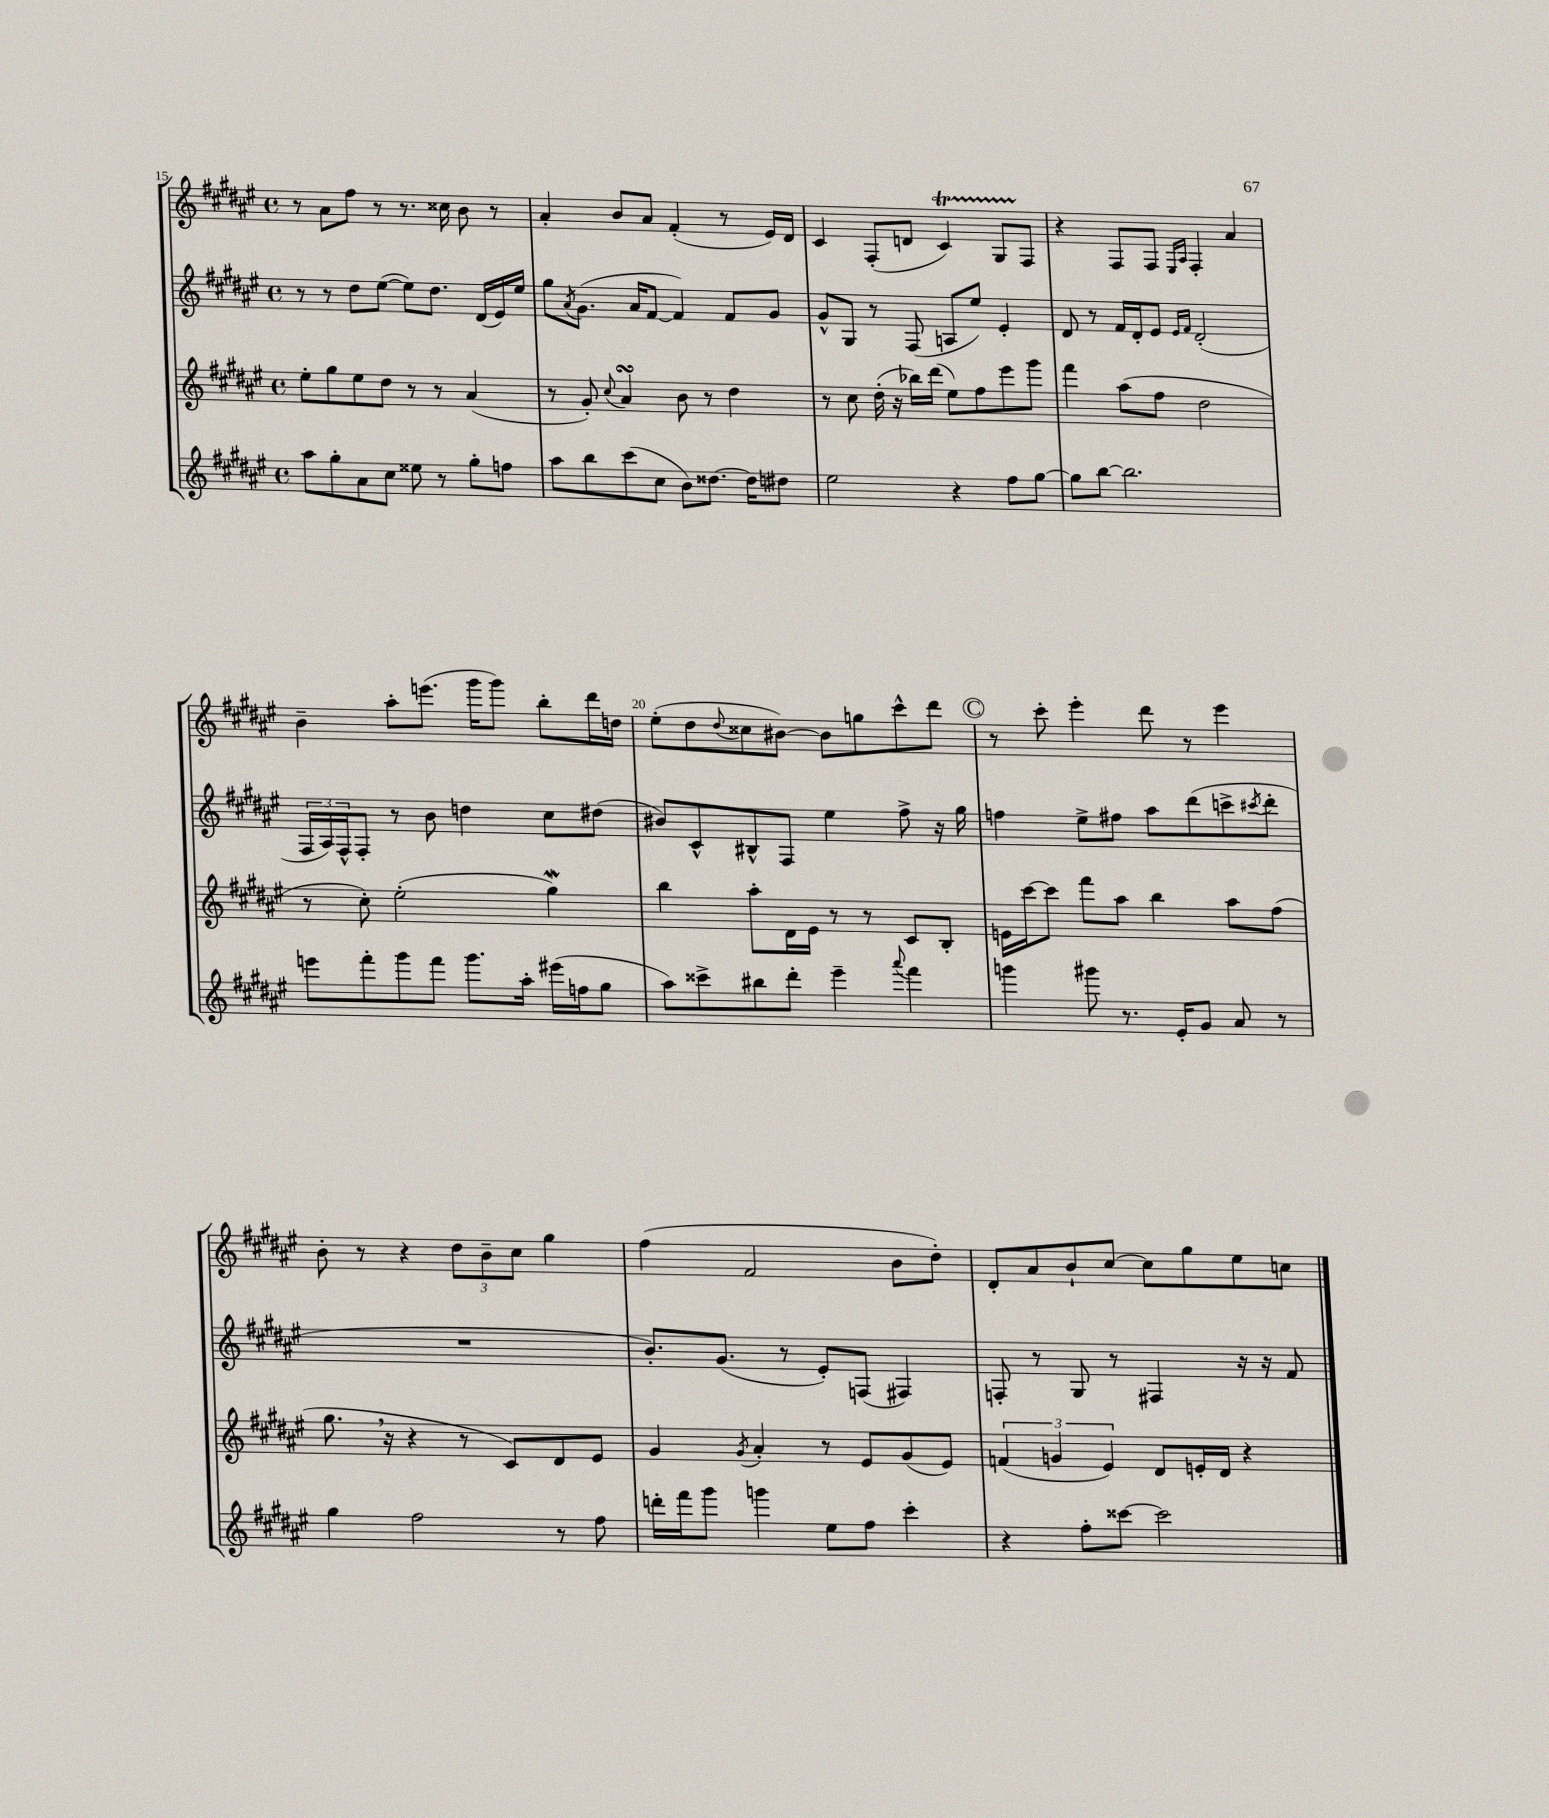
<<
\new StaffGroup <<
\new Staff = "s0" {
    \clef treble \key fis \major \defaultTimeSignature \time 4/4
    r8 ais'8 fis''8 r8 r8. cisis''16 b'8 r8 |
    ais'4-. b'8 ais'8 fis'4-.( r8 eis'16) dis'16 |
    cis'4 fis8-.( d'8 cis'4\startTrillSpan) gis8 fis8\stopTrillSpan |
    r4 fis8 fis8 \grace { eis16 ais16 } fis4-. ais'4 |
    b'4-- ais''8-. e'''8.( gis'''16 gis'''8) b''8-. dis'''16 d''16 |
    eis''8-.( dis''8 \appoggiatura { dis''8 } cisis''8 bis'8~) bis'8 g''8 cis'''8-^ dis'''8 |
    \mark \markup { \circle "C" } r8 cis'''8-. eis'''4-. dis'''8 r8 eis'''4 |
    b'8-. r8 r4 \tuplet 3/2 { dis''8 b'8-- cis''8 } gis''4 |
    fis''4( fis'2 b'8 dis''8-.) |
    dis'8-. ais'8 b'8-! cis''8~ cis''8 gis''8 eis''8 c''8 \bar "|." |
}
\new Staff = "s1" {
    \clef treble \key fis \major \defaultTimeSignature \time 4/4
    r8 r8 dis''8 eis''8~( eis''8) dis''8. dis'16( eis'16) eis''16 |
    gis''8 \acciaccatura { ais'8 } gis'8.( ais'16 fis'8~ fis'4) fis'8 gis'8 |
    gis'8-^ gis8 r8 fis8( a8 eis''8) eis'4-. |
    dis'8 r8 fis'16 dis'16-. eis'8 \grace { eis'16 fis'16 } dis'2-.( |
    \tuplet 3/2 { fis16 ais16) fis16-^ } fis8-. r8 b'8 d''4 cis''8 dis''8( |
    bis'8) cis'8-^ bis8-^ fis8 eis''4 fis''8-> r16 gis''16 |
    \mark \markup { \circle "C" } f''4 eis''8-> fis''8 ais''8 dis'''8( c'''8-> \acciaccatura { cis'''8 } dis'''8-. |
    R1 |
    b'8.-.) gis'8.( r8 eis'8-.) f8( fis4) |
    f8-. r8 gis8 r8 fis4 r16 r16 fis'8 \bar "|." |
}
\new Staff = "s2" {
    \clef treble \key fis \major \defaultTimeSignature \time 4/4
    eis''8-. gis''8 eis''8 dis''8 r8 r8 ais'4( |
    r8 gis'8-.) \appoggiatura { cis''8 } ais'4\turn b'8 r8 dis''4 |
    r8 cis''8 dis''16-.( r16 bes''16) dis'''16( eis''8) fis''8 eis'''8 gis'''8 |
    fis'''4 ais''8( fis''8 dis''2 |
    r8 cis''8-.) eis''2-.( gis''4\mordent) |
    b''4 ais''8-. dis'16 eis'16 r8 r8 cis'8 b8-. |
    \mark \markup { \circle "C" } e'16 cis'''16~ cis'''8 fis'''8 ais''8 b''4 ais''8 fis''8( |
    gis''8. \breathe r16 r4 r8 cis'8) dis'8 eis'8 |
    gis'4 \acciaccatura { gis'8 } ais'4-. r8 eis'8 gis'8( eis'8) |
    \tuplet 3/2 { f'4( g'4 eis'4) } dis'8 e'16-. dis'16 r4 \bar "|." |
}
\new Staff = "s3" {
    \clef treble \key fis \major \defaultTimeSignature \time 4/4
    ais''8 gis''8-. ais'8 cis''8 eisis''8 r8 gis''8-. f''8 |
    ais''8 b''8 cis'''8( cis''8 b'8) disis''8.~ disis''16 dis''8 |
    eis''2 r4 fis''8 gis''8~ |
    gis''8 b''8~ b''2. |
    e'''8 fis'''8-. gis'''8 fis'''8 gis'''8. ais''16-. eis'''16( f''16 gis''8 |
    ais''8) cisis'''8-> bis''8 dis'''8-. eis'''4-- \appoggiatura { ais'''8 } fis'''4 |
    \mark \markup { \circle "C" } g'''4 gis'''8 r8. eis'16-. gis'8 ais'8 r8 |
    gis''4 fis''2 r8 fis''8 |
    d'''16-. fis'''16 gis'''8 g'''4 eis''8 fis''8 cis'''4-. |
    r4 fis''8-. cisis'''8~ cisis'''2 \bar "|." |
}
>>
>>
\layout { \context { \Score currentBarNumber = #15 \override BarNumber.break-visibility = ##(#f #t #t) barNumberVisibility = #(every-nth-bar-number-visible 5) } }
